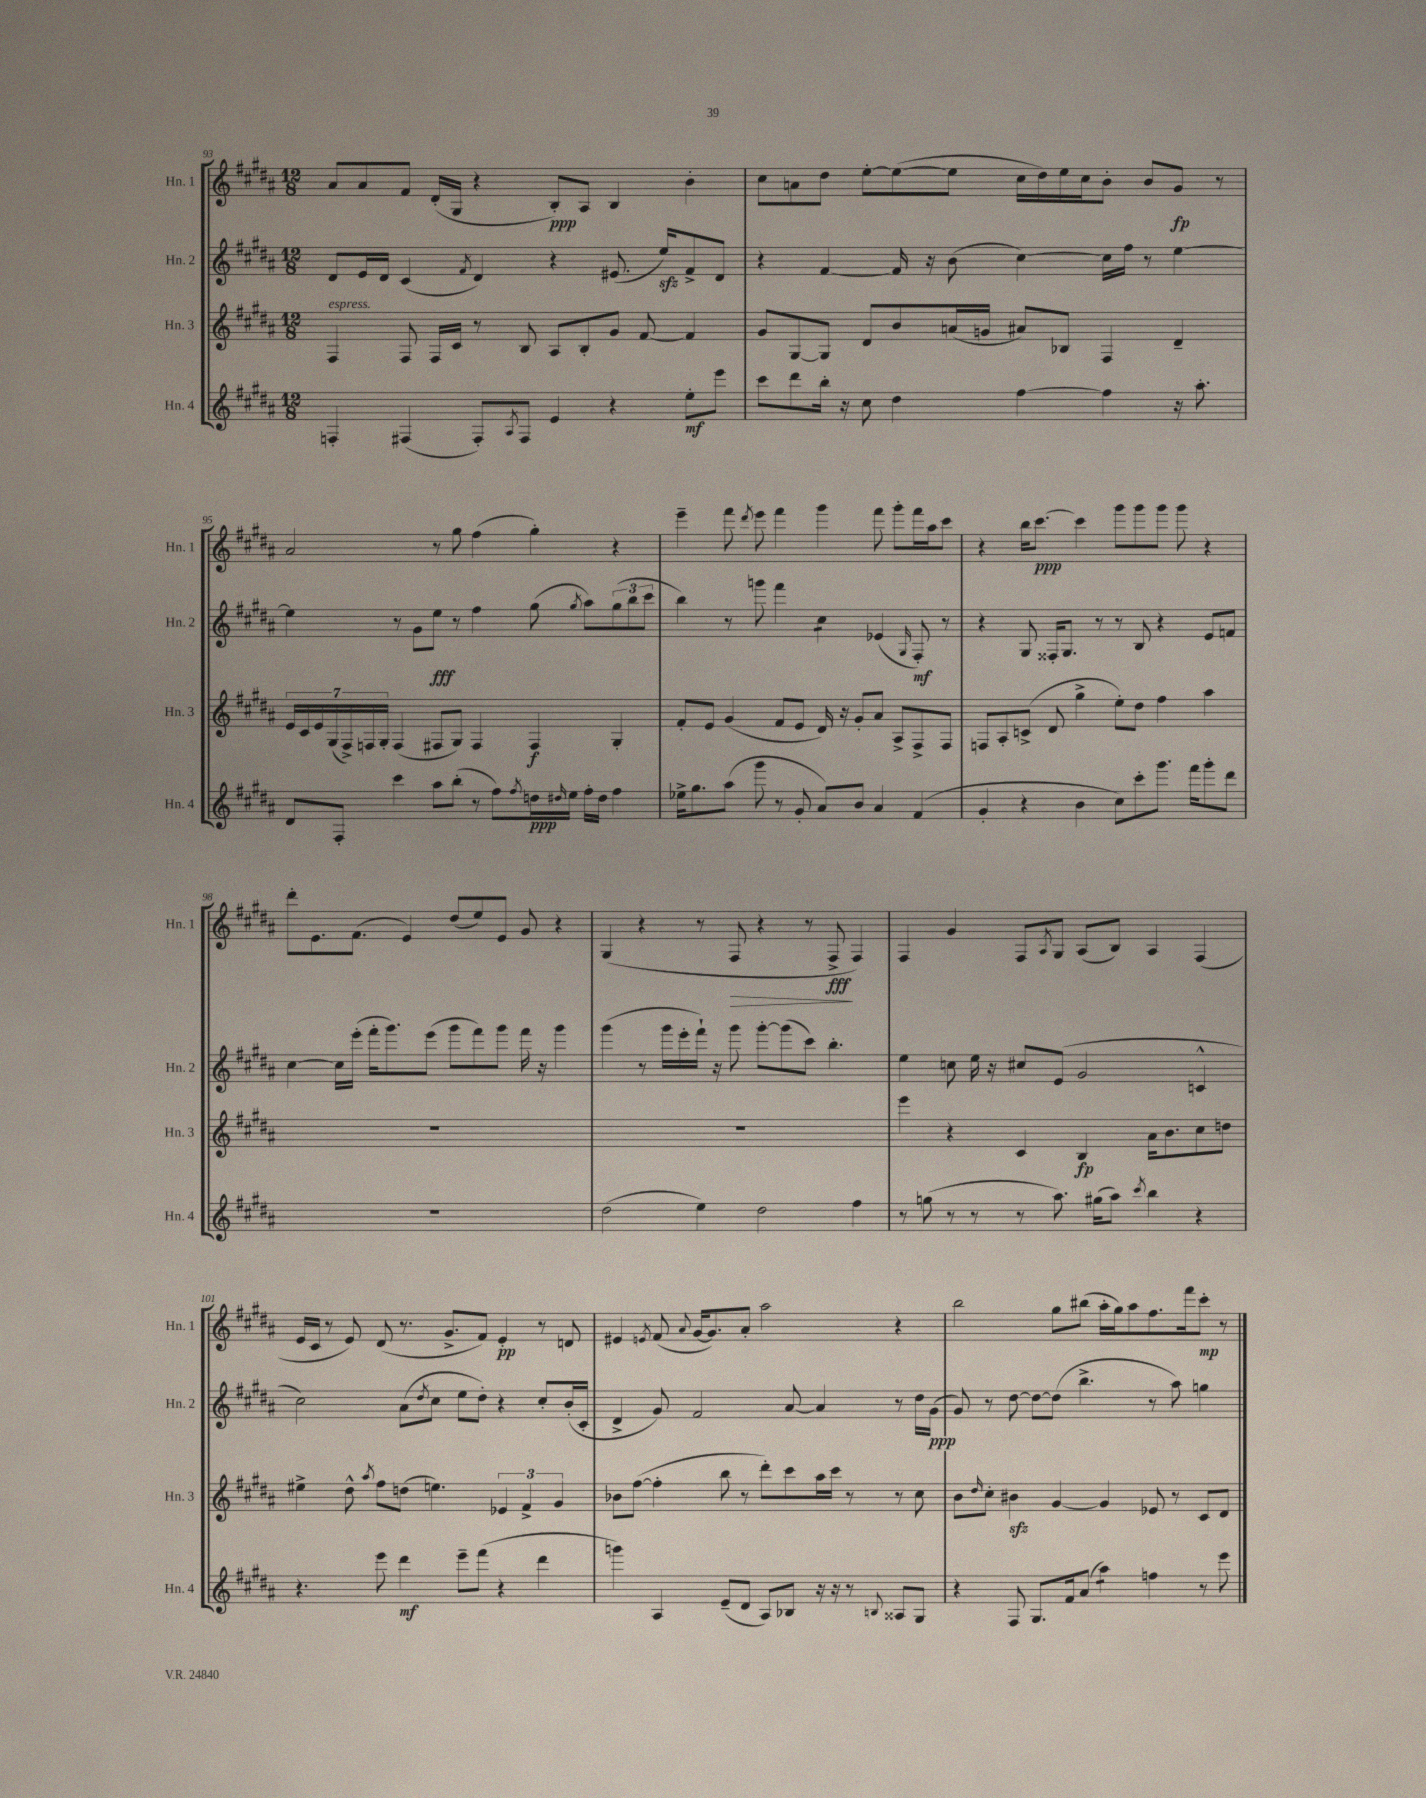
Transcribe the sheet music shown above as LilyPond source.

<<
\new StaffGroup <<
\new Staff = "s0" \with { instrumentName = "Hn. 1" shortInstrumentName = "Hn. 1" } {
    \clef treble \key b \major \numericTimeSignature \time 12/8
    ais'8 ais'8 fis'8 dis'16-.( gis16 r4 b8-.\ppp) ais8 b4 b'4-. |
    cis''8 a'8 dis''8 e''8~-. e''8~( e''8 cis''16 dis''16) e''16 cis''16 b'8-. b'8 gis'8\fp r8 |
    ais'2 r8 gis''8 fis''4( gis''4-.) r4 |
    e'''4-- fis'''8 \acciaccatura { dis'''8 } e'''8 fis'''4 gis'''4 fis'''8 gis'''8-. fis'''16 ais''16 cis'''8 |
    r4 b''16 cis'''8.~\ppp cis'''4 gis'''8 gis'''8 gis'''8 gis'''8 r4 |
    dis'''8-. e'8. fis'8.( e'4) dis''8( e''8) e'8 gis'8 r4 |
    gis4( r4 r8 fis8\> r4 r8 fis8->\fff\! fis4) |
    fis4 gis'4 fis8 \acciaccatura { ais8 } gis8 ais8( b8) ais4 fis4( |
    e'16 cis'16 r8 e'8) dis'8( r8. gis'8.-> fis'8) e'4-.\pp r8 d'8 |
    eis'4 \acciaccatura { e'8 } fis'8( \appoggiatura { ais'8 } gis'16~ gis'8.) ais'8-. ais''2 r4 |
    b''2 gis''8 bis''8( ais''16-. gis''16) ais''8 fis''8. fis'''16 cis'''8-.\mp r8 \bar "|." |
}
\new Staff = "s1" \with { instrumentName = "Hn. 2" shortInstrumentName = "Hn. 2" } {
    \clef treble \key b \major \numericTimeSignature \time 12/8
    dis'8 e'16 dis'16 cis'4( \acciaccatura { fis'8 } dis'4) r4 eis'8.( e''16\sfz) fis'8-> dis'8 |
    r4 fis'4~ fis'16 r16 b'8( cis''4~) cis''16 fis''16 r8 e''4~ |
    e''4 r8 gis'8 e''8\fff r8 fis''4 gis''8( \acciaccatura { gis''8 } ais''8) \tuplet 3/2 { gis''8( b''8 cis'''8 } |
    b''4) r8 g'''8 fis'''4 cis''4:8 ees'4( \grace { gis16 } fis8-.\mf) r8 |
    r4 gis8 fisis16-. gis8. r8 r8 b8 r4 e'8 f'8 |
    cis''4~ cis''16 e'''16-.( fis'''16-. gis'''8.) e'''8( gis'''8 fis'''8) gis'''8 fis'''16 r16 gis'''4 |
    gis'''4( r8 gis'''16 e'''16-. fis'''16-!) r16 gis'''8 gis'''8~-. gis'''8( cis'''8) b''4.-. |
    e''4 c''8 e''16 r16 cis''8 e'8( gis'2 c'4-^ |
    cis''2) ais'8( \acciaccatura { dis''8 } cis''8 e''8 dis''8-.) r4 cis''8-. b'16-.( cis'16-. |
    dis'4-> gis'8) fis'2 ais'8~ ais'4 r8 dis''16 gis'16\ppp( |
    gis'8) r8 dis''8~ dis''8~ dis''8( b''4.-> r8 ais''8) g''4 \bar "|." |
}
\new Staff = "s2" \with { instrumentName = "Hn. 3" shortInstrumentName = "Hn. 3" } {
    \clef treble \key b \major \numericTimeSignature \time 12/8
    fis4^\markup { \italic "espress." } fis8 fis16 cis'16 r8 b8 ais8 b8-. gis'8 fis'8~ fis'4 |
    gis'8 gis8~ gis8 dis'8 b'8 a'16( g'16 ais'8) bes8 fis4 dis'4-- |
    \tuplet 7/4 { e'16 cis'16 e'16 gis16( fis16->) f16 gis16-. } f4( fis8 gis8) fis4 fis4\f gis4-. |
    fis'8-. e'8 gis'4( fis'8 e'8 dis'16) r16 gis'8-. ais'8 ais8-> fis8-> fis8 |
    f8 ais8-. c'8->( dis'8 gis''4-> e''8-.) dis''8 fis''4 ais''4 |
    R1. |
    R1. |
    e'''4 r4 cis'4 b4\fp ais'16 b'8. cis''8 d''8 |
    eis''4-> dis''8-^ \acciaccatura { ais''8 } fis''8 d''8( e''4.) \tuplet 3/2 { ees'4 fis'4-> gis'4 } |
    bes'8 fis''8~( fis''4-. b''8 r8 dis'''8-.) cis'''8 ais''16 cis'''16 r8 r8 cis''8 |
    b'8 \grace { dis''16 } cis''8-. bis'4\sfz gis'4~ gis'4 ees'8 r8 cis'8 dis'8 \bar "|." |
}
\new Staff = "s3" \with { instrumentName = "Hn. 4" shortInstrumentName = "Hn. 4" } {
    \clef treble \key b \major \numericTimeSignature \time 12/8
    f4-. fis4( fis8-.) \acciaccatura { ais8 } fis8 e'4 r4 e''8-.\mf e'''8 |
    cis'''8 dis'''8 b''16-. r16 cis''8 dis''4 fis''4~ fis''4 r16 ais''8.-. |
    dis'8 fis8-. cis'''4 ais''8 b''8-.( r8 fis''8) \acciaccatura { fis''8 } d''16\ppp \grace { dis''16 } e''16 fis''16-. dis''16 fis''4 |
    ees''16-> gis''8. ais''8( gis'''8 r8 gis'8-. ais'8) b'8 ais'4 fis'4( |
    gis'4-. r4 b'4 cis''8) cis'''8-. gis'''8. fis'''16 gis'''8-. dis'''8 |
    R1. |
    dis''2( e''4) dis''2 fis''4 |
    r8 g''8( r8 r8 r8 ais''8.) gis''16( ais''8) \acciaccatura { cis'''8 } b''4 r4 |
    r4. e'''8 dis'''4\mf e'''8-- fis'''8( r4 dis'''4 |
    g'''4) ais4 e'8--( dis'8 ais8) bes8 r16 r16 r8 \appoggiatura { b8 } aisis8 gis8 |
    r4 fis8 gis8. fis'16 ais'8( ais''4:8) f''4 r8 e'''8 \bar "|." |
}
>>
>>
\layout { \context { \Score currentBarNumber = #93 } }
